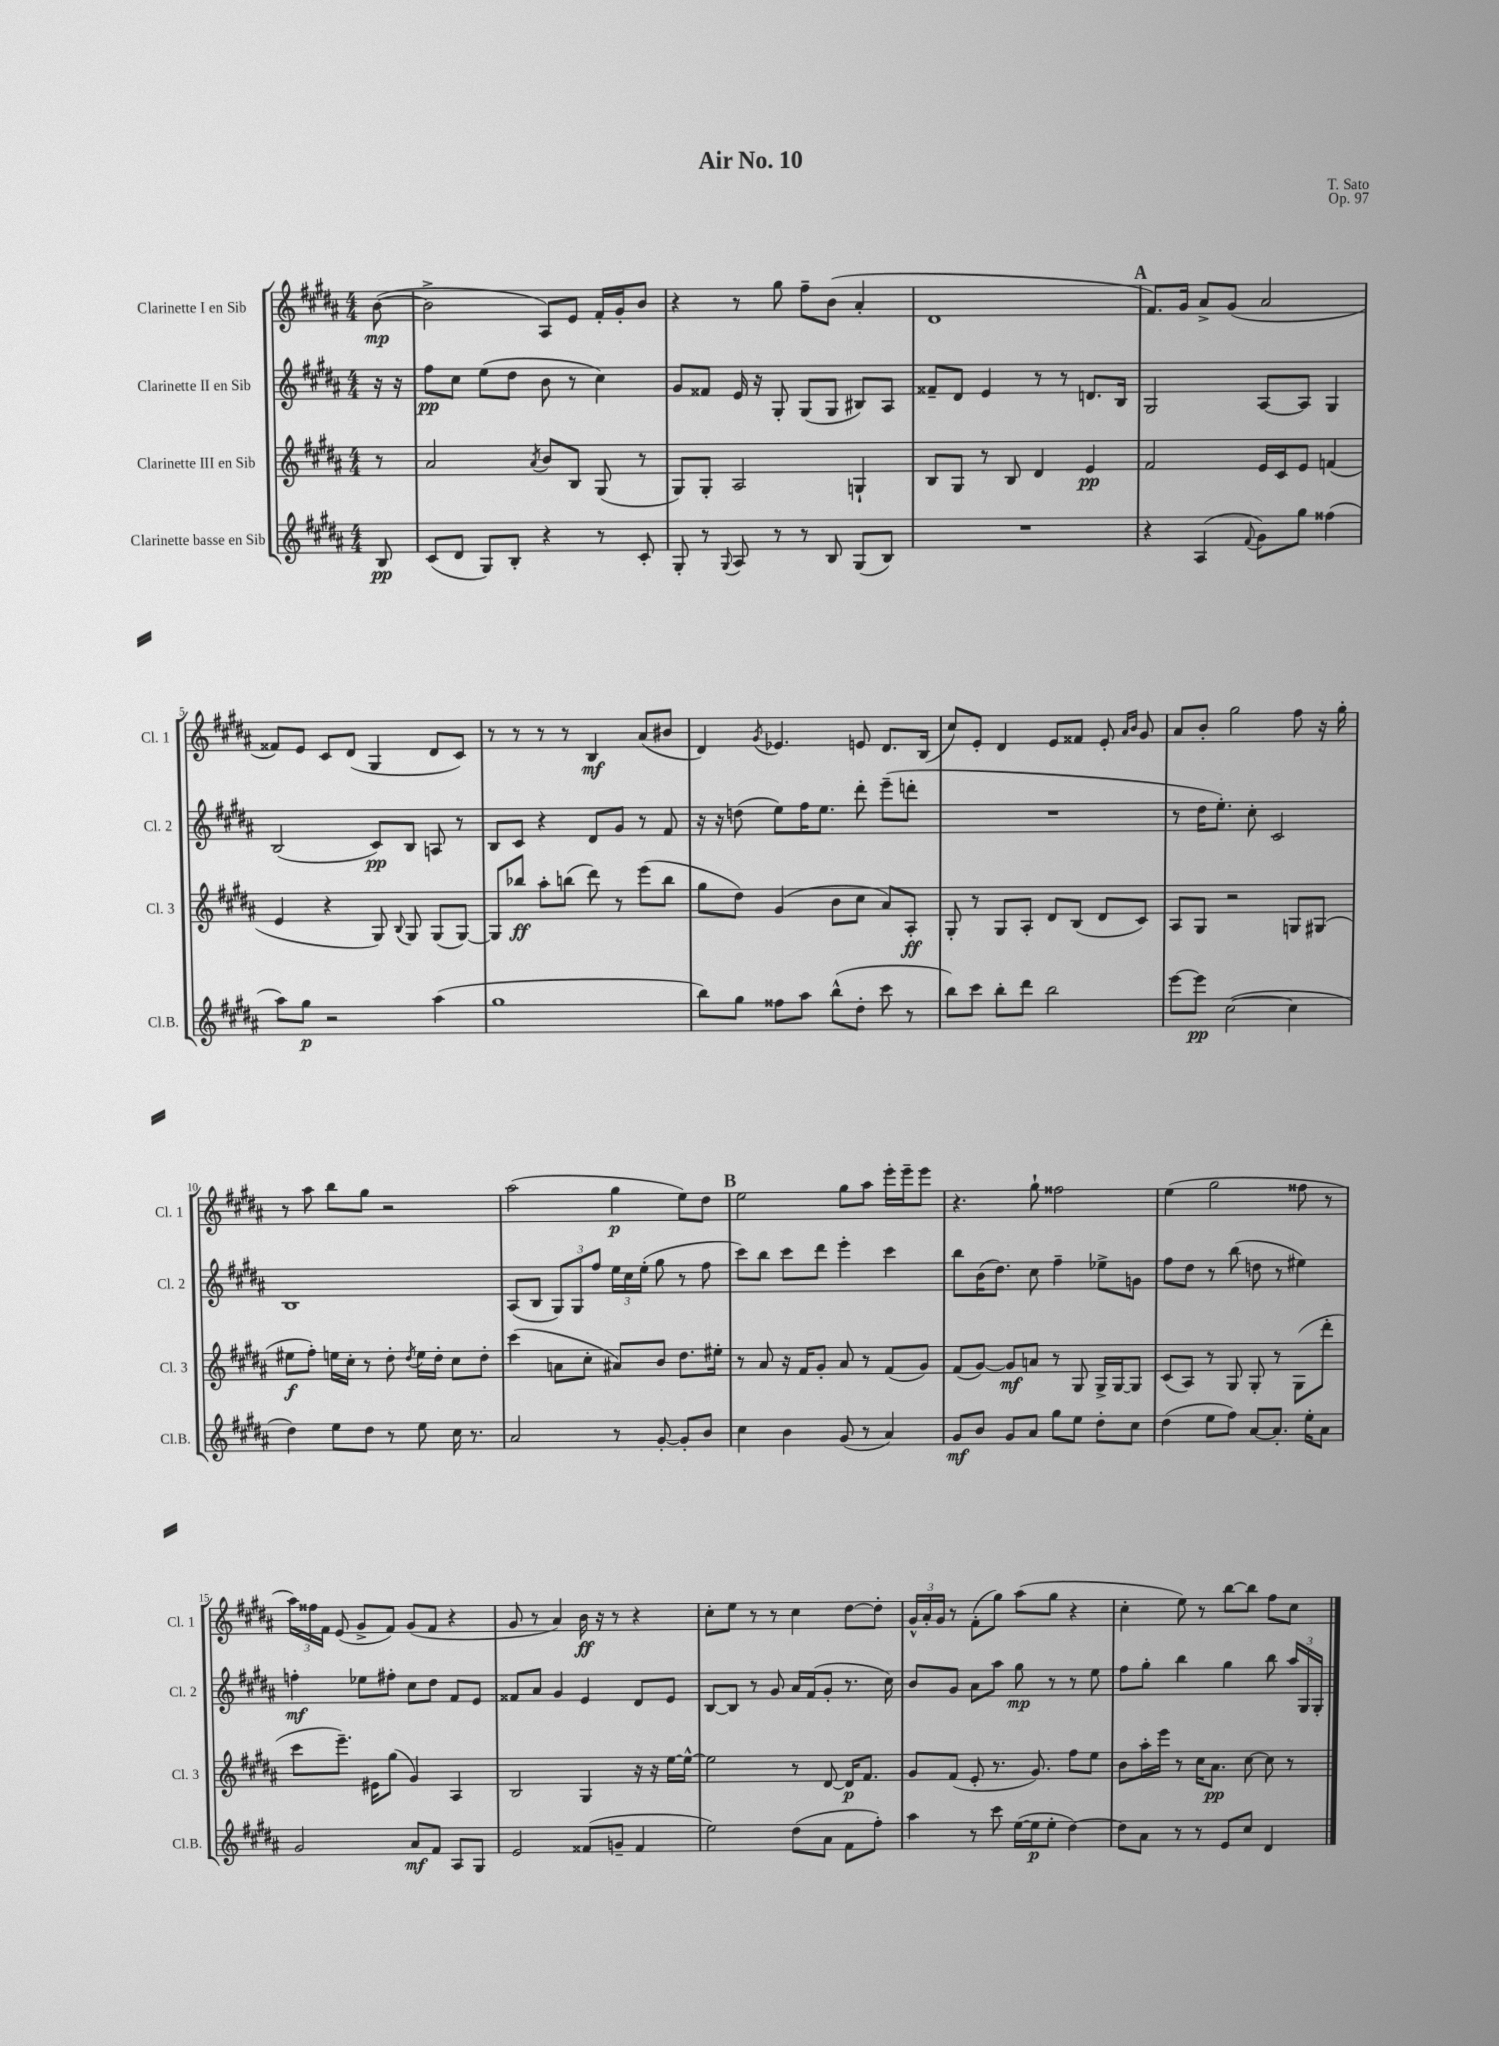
\header { title = "Air No. 10" composer = "T. Sato" opus = "Op. 97" }
<<
\new StaffGroup <<
\new Staff = "s0" \with { instrumentName = "Clarinette I en Sib" shortInstrumentName = "Cl. 1" } {
    \clef treble \key b \major \numericTimeSignature \time 4/4 \partial 8
    \autoBeamOff b'8~\mp( |
    b'2-> ais8[) e'8] fis'16[-. gis'16-. b'8] |
    r4 r8 gis''8 fis''8[-- b'8]( ais'4-. |
    dis'1 |
    \mark \markup { \bold "A" } fis'8.[) gis'16] ais'8[-> gis'8]( ais'2 |
    fisis'8[) e'8] cis'8[ dis'8]( gis4 dis'8[ cis'8]) |
    r8 r8 r8 r8 b4\mf ais'8[( bis'8] |
    dis'4) \acciaccatura { gis'8 } ees'4. e'8 dis'8.[ b16]( |
    cis''8[) e'8]-. dis'4 e'8[ fisis'8] e'8-. \grace { ais'16[ b'16] } gis'8 |
    ais'8[ b'8]-. gis''2 fis''8 r16 gis''16-. |
    r8 ais''8 b''8[ gis''8] r2 |
    ais''2( gis''4\p e''8[) dis''8] |
    \mark \markup { \bold "B" } e''2 gis''8[ ais''8] e'''16[-. e'''16-- e'''8] |
    r4. gis''8-! fisis''2 |
    e''4( gis''2 fisis''8 r8 |
    \tuplet 3/2 { ais''16[) fisis''16 fis'16] } e'8( gis'8[-> fis'8]) gis'8[( fis'8] r4 |
    gis'8 r8 ais'4) b'16\ff r16 r8 r4 |
    cis''8[-. e''8] r8 r8 cis''4 dis''8[~ dis''8]-. |
    \tuplet 3/2 { gis'16[-^ ais'16-. gis'16] } r8 fis'8[-.( gis''8]) ais''8[( gis''8] r4 |
    cis''4-. e''8) r8 b''8[~ b''8] fis''8[ cis''8] \bar "|." |
}
\new Staff = "s1" \with { instrumentName = "Clarinette II en Sib" shortInstrumentName = "Cl. 2" } {
    \clef treble \key b \major \numericTimeSignature \time 4/4 \partial 8
    \autoBeamOff r16 r16 |
    fis''8[\pp cis''8] e''8[( dis''8] b'8 r8 cis''4) |
    gis'8[ fisis'8] e'16 r16 gis8-. gis8[( gis8] bis8[) ais8] |
    fisis'8[-- dis'8] e'4 r8 r8 d'8.[ b16] |
    \mark \markup { \bold "A" } gis2 ais8[~ ais8] gis4 |
    b2( cis'8[\pp) b8] a8 r8 |
    b8[ cis'8] r4 dis'8[ gis'8] r8 fis'8 |
    r16 r16 d''8( e''8[) fis''16 e''8.] dis'''8-. e'''8[--( d'''8]-. |
    R1 |
    r8 dis''16[ e''8.]-.) cis''8-. cis'2 |
    b1 |
    ais8[( b8] \tuplet 3/2 { gis8[) gis8 fis''8] } \tuplet 3/2 { e''16[ cis''16 e''16]-.( } gis''8 r8 fis''8 |
    \mark \markup { \bold "B" } cis'''8[) b''8] cis'''8[ dis'''8] e'''4-. cis'''4 |
    b''8[ b'16( dis''8.]) cis''8 fis''4-- ees''8[-> g'8] |
    fis''8[ dis''8] r8 b''8( d''8 r8 eis''4) |
    f''4-.\mf ees''8[ fis''8]-. cis''8[ dis''8] fis'8[ e'8] |
    fisis'8[ ais'8] gis'4 e'4 dis'8[ e'8] |
    b8[~ b8] r8 gis'8 ais'16[ fis'16( gis'8]-. r8. cis''16) |
    b'8[ gis'8] ais'8[ ais''8] gis''8\mp r8 r8 e''8 |
    fis''8[ gis''8]-. b''4 gis''4 b''8 \tuplet 3/2 { ais''16[ gis16 gis16]-. } \bar "|." |
}
\new Staff = "s2" \with { instrumentName = "Clarinette III en Sib" shortInstrumentName = "Cl. 3" } {
    \clef treble \key b \major \numericTimeSignature \time 4/4 \partial 8
    \autoBeamOff r8 |
    ais'2 \acciaccatura { ais'8 } b'8[ b8] gis8( r8 |
    gis8[) gis8]-. ais2 g4-! |
    b8[ gis8] r8 b8 dis'4 e'4\pp |
    \mark \markup { \bold "A" } fis'2 e'16[ cis'16 e'8] f'4( |
    e'4 r4 gis8) \appoggiatura { b8 } gis8 gis8[( gis8]~) |
    gis8[ bes''8]\ff ais''8[-. b''8]( dis'''8) r8 e'''8[( b''8] |
    gis''8[ dis''8]) gis'4( b'8[ cis''8] ais'8[) ais8]-.\ff |
    gis8-. r8 gis8[ ais8]-. dis'8[ b8]( dis'8[ cis'8]) |
    ais8[ gis8] r2 g8[ gis8]( |
    eis''8[\f fis''8]-.) e''16[ cis''16]-. r8 dis''8-. \acciaccatura { dis''8 } e''16[ dis''16]-. cis''8[ dis''8]-. |
    cis'''4( a'8[ cis''8]-. ais'8[) b'8] dis''8.[ eis''16]-. |
    \mark \markup { \bold "B" } r8 ais'8 r16 fis'16[ gis'8]-. ais'8 r8 fis'8[( gis'8]) |
    fis'8[( gis'8]~) gis'8[\mf a'8] r8 gis8 gis16[-> gis16~ gis8] |
    cis'8[( ais8]) r8 gis8 gis8-. r8 gis8[( dis'''8]-. |
    cis'''8[ e'''8.]--) eis'16[ gis''8]( gis'4) ais4 |
    b2 gis4 r16 r16 e''16[~ e''16]~-^ |
    e''2 r8 dis'8~ dis'16[\p fis'8.] |
    gis'8[ fis'8]( e'8-. r8. gis'8.) fis''8[ e''8] |
    b'8[ ais''16-. e'''16] r8 cis''16[ ais'8.]\pp cis''8~ cis''8 r8 \bar "|." |
}
\new Staff = "s3" \with { instrumentName = "Clarinette basse en Sib" shortInstrumentName = "Cl.B." } {
    \clef treble \key b \major \numericTimeSignature \time 4/4 \partial 8
    \autoBeamOff b8\pp |
    cis'8[( dis'8] gis8[) b8]-. r4 r8 cis'8-. |
    gis8-. r8 \appoggiatura { gis8 } ais8 r8 r8 b8 gis8[( b8]) |
    R1 |
    \mark \markup { \bold "A" } r4 ais4( \appoggiatura { fis'8 } gis'8[) gis''8] fisis''4( |
    ais''8[) gis''8]\p r2 ais''4( |
    gis''1 |
    b''8[) gis''8] fisis''8[ ais''8] b''8[-^( dis''8]-. cis'''8 r8 |
    b''8[) cis'''8] b''8[-. dis'''8] b''2 |
    e'''8[~ e'''8]\pp cis''2~( cis''4 |
    dis''4) e''8[ dis''8] r8 e''8 cis''16 r8. |
    ais'2 r8 gis'8~-. gis'8[-. b'8] |
    \mark \markup { \bold "B" } cis''4 b'4 gis'8( r8 ais'4) |
    gis'8[\mf b'8] gis'8[ ais'8] gis''8[ e''8] dis''8[-. cis''8] |
    dis''4( e''8[ fis''8]) ais'8[~ ais'8.]-. e''16[-. ais'8] |
    gis'2 ais'8[\mf fis'8] ais8[ gis8] |
    e'2 fisis'8[( g'8]-- fisis'4 |
    e''2) dis''8[( ais'8] fis'8[ fis''8]-.) |
    ais''4 r8 cis'''8 e''16[~( e''16\p e''8]-. dis''4~) |
    dis''8[ ais'8] r8 r8 e'8[ cis''8] dis'4 \bar "|." |
}
>>
>>
